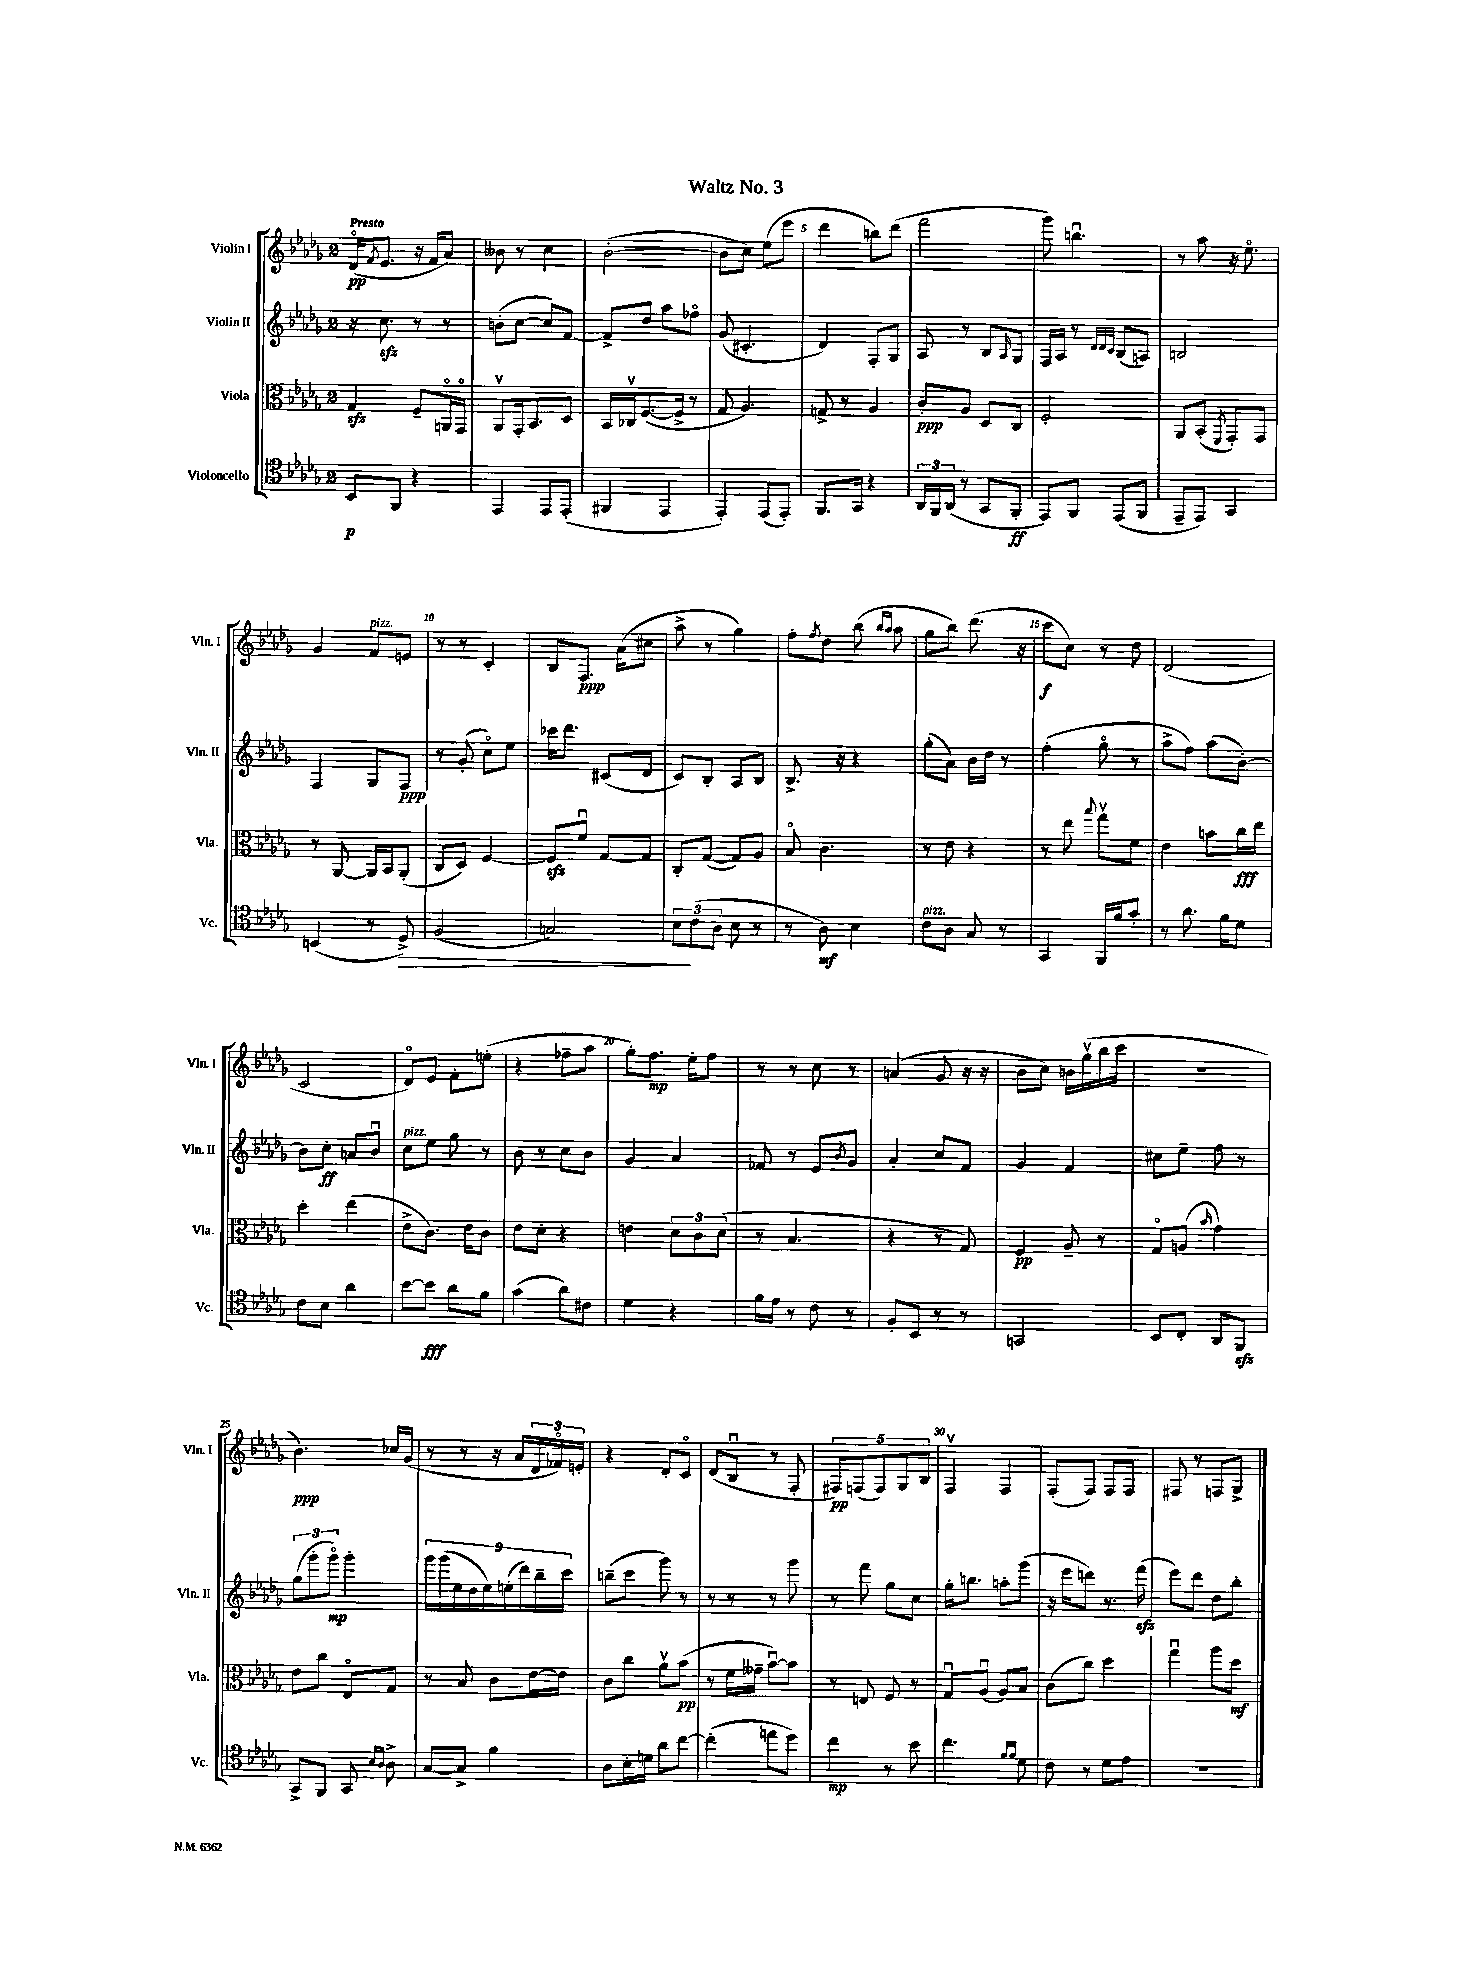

**kern	**kern	**kern	**kern
*staff4	*staff3	*staff2	*staff1
*clefC4	*clefC3	*clefG2	*clefG2
*k[b-e-a-d-g-]	*k[b-e-a-d-g-]	*k[b-e-a-d-g-]	*k[b-e-a-d-g-]
*M2/4	*M2/4	*M2/4	*M2/4
8BB-	4G-	16r	(16d-o
.	.	.	8qf
.	.	8.cc	8.e-
8FF	.	.	.
4r	8F~	8r	16r
.	.	.	16f
.	16AAo	8r	8a-)
.	16GG-o	.	.
=	=	=	=
4EE-	8AA-v	(8b'	8b--
.	16GG-'	[8cc	8r
.	8.BB-	.	.
8EE-	.	8cc])	4cc
(8EE-'	8D-	[8f	.
=	=	=	=
4FF#	16BB-	8f^]	([2b-'
.	16C-v	.	.
.	([8.F	8dd-	.
4EE-	.	8aa-	.
.	16F^]	.	.
.	8r	8ff-o	.
=	=	=	=
4EE-')	8G-	(8g-	8b-]
.	4.A-)	4.c#'	8cc)
(8EE-	.	.	(8ee-
8EE-')	.	.	8eee-
=	=	=	=
8.FF	8G^	4d-)	4ddd-
.	8r	.	.
16GG-	.	.	.
4r	4A-	8F'	8bb)
.	.	8G-	(8ddd-
=	=	=	=
24AA-	8c'	8A-	2fff
24FF	.	.	.
(24AA-	.	.	.
8r	8A-	8r	.
8GG-	8D-	8B-	.
.	.	16qqA-	.
8FF'	8C	8G-	.
=	=	=	=
8EE-)	2F'	16F	8ggg-)
.	.	16A-	.
8FF	.	8r	4.bbu
.	.	32qqd-	.
.	.	32qqd-	.
.	.	32qqc	.
(8EE-	.	(8B-	.
8FF	.	8A)	.
=	=	=	=
8EE-~	8AA-	2B	8r
8EE-)	(8BB-'	.	8aa-
.	8qFF	.	.
4GG-	8GG-')	.	16r
.	.	.	8.ee-o
.	8GG-	.	.
=	=	=	=
(4BB	8r	4F	4g-
.	[8AA-	.	.
8r	16AA-]	8G-	8f
.	16BB-	.	.
8D-^)	(8AA-'	8F	8e
=	=	=	=
(2F	8C	8r	8r
.	8D-)	(8g-'	8r
.	[4F	8cco)	4c'
.	.	8ee-	.
=	=	=	=
2G)	8F]	16ccc-	8B-
.	.	8.ddd-	.
.	8fu	.	8.F
.	[8G-	(8c#	.
.	.	.	(16a-
.	8G-]	8d-	8cc#
=	=	=	=
12B-	8C'	8c)	8aa-^
(12c	.	.	.
.	([8G-	8B-'	8r
12A-	.	.	.
8B-	8G-])	8A-	4gg-)
8r	8A-	8B-	.
=	=	=	=
8r	8B-o	8.B-^	8ff'
.	.	.	8qff
8A-)	4.c	.	8dd-
.	.	16r	.
4B-	.	4r	(8bb-
.	.	.	16qqbb-
.	.	.	16qqaa-
.	.	.	8aa-
=	=	=	=
8c	8r	(8gg-'	8gg-
8A-	8e-	8a-)	8bb-)
8G-	4r	16b-	(8.ddd-
.	.	16dd-	.
8r	.	8r	.
.	.	.	16r
=	=	=	=
4GG-	8r	(4ff'	8ccc
.	8ee-	.	8cc)
.	8qqbb-	.	.
16FF	8gg-v	8gg-o	8r
16f	.	.	.
8g-'	8f	8r	8dd-
=	=	=	=
8r	4e-	8aa-^	(2d-
8.a-	.	8ff)	.
.	8b	(8aa-	.
16f	.	.	.
8d-	16cc	[8b-')	.
.	16ee-	.	.
=	=	=	=
8c	4dd-'	8b-]	2c
8B-	.	8cc'	.
4a-	(4ee-	8a	.
.	.	8b-u	.
=	=	=	=
[8b-	8e-^	8cc	8d-o)
8b-]	8.c)	8ee-	8e-
8a-	.	8gg-	8f'
.	16e-	.	.
8f	8c	8r	(8ee'
=	=	=	=
(4g-	8e-	8b-	4r
.	8d-'	8r	.
8a-)	4r	8cc	8ff-~
8c#	.	8b-	8aa-
=	=	=	=
4d-	4e	4g-	8gg-')
.	.	.	8.ff
4r	12d-	4a-	.
.	.	.	16ee-'
.	12c	.	.
.	.	.	8ff
.	(12d-	.	.
=	=	=	=
16f	8r	8f-	8r
16e-	.	.	.
8r	4.B-	8r	8r
8c	.	8e-	8cc
.	.	8qb-	.
8r	.	8g-	8r
=	=	=	=
8F'	4r	4a-'	(4a
8BB-	.	.	.
8r	8r	8cc	8g-
8r	8G-)	8f	16r
.	.	.	16r
=	=	=	=
2GG	4F	4g-	8b-
.	.	.	8cc)
.	8A-~	4f	16b
.	.	.	(16gg-v
.	8r	.	16bb-
.	.	.	16ccc
=	=	=	=
8BB-	8G-o	8cc#	2r
8C'	(8A	8ee-~	.
.	16qqb-	.	.
8AA-	4g-)	8ff	.
8FF	.	8r	.
=	=	=	=
8GG-^	8e-	(12gg-	4.b-)
.	.	12ggg-'	.
8FF	8cc	.	.
.	.	12ggg-o)	.
8GG-	8E-o	4ggg-'	.
16qqB-	.	.	.
16qqA-	.	.	.
8A-^	8G-	.	16cc-
.	.	.	(16g-
=	=	=	=
[8G-	8r	18ggg-	8r
.	.	(18ggg-	.
.	.	18ee-	.
8G-^]	8B-	.	8r
.	.	18dd-	.
.	.	18ee-)	.
4f	8c	.	16r
.	.	(18ee'	.
.	.	.	16a-
.	.	18ddd-)	.
.	[16e-	.	24d-
.	.	18bb-~	.
.	.	.	24f-o)
.	16e-]	.	.
.	.	18ccc	.
.	.	.	24e'
=	=	=	=
8A-	8c	(8bb~	4r
16B-'	8cc	8ccc	.
16d	.	.	.
8a-	8a-v	8ggg-)	8d-'
[8cc	(8b-	8r	8co
=	=	=	=
(4cc']	8r	8r	(8d-
.	16f	8r	8B-u
.	16g--~	.	.
8ee	[8b-u)	8r	8r
8dd-)	8b-]	8ggg-	8F'
=	=	=	=
4cc	8r	8r	10F#)
.	.	.	(10F
.	8E	8fff	.
.	.	.	10F)
8r	8F	8gg-	.
.	.	.	10G-
8b-	8r	8cc	.
.	.	.	10B-
=	=	=	=
4.cc	8G-u	16gg-'	4Fv
.	.	8.bb	.
.	(8A-u	.	.
.	8A-)	8aa'	4F
16qqf	.	.	.
16qqf	.	.	.
8d-	8B-	(8ggg-	.
=	=	=	=
8c	(8c	16r	(8F'
.	.	16eee-	.
8r	8cc)	8ddd)	8F)
8d-	4dd-	8.r	8F
8e-	.	.	8F
.	.	(16fff	.
=	=	=	=
2r	4gg-u	8eee-)	8F#
.	.	8ddd-	8r
.	8aa-	8dd-	8F
.	8dd-	8bb-'	8G-^
==	==	==	==
*-	*-	*-	*-
